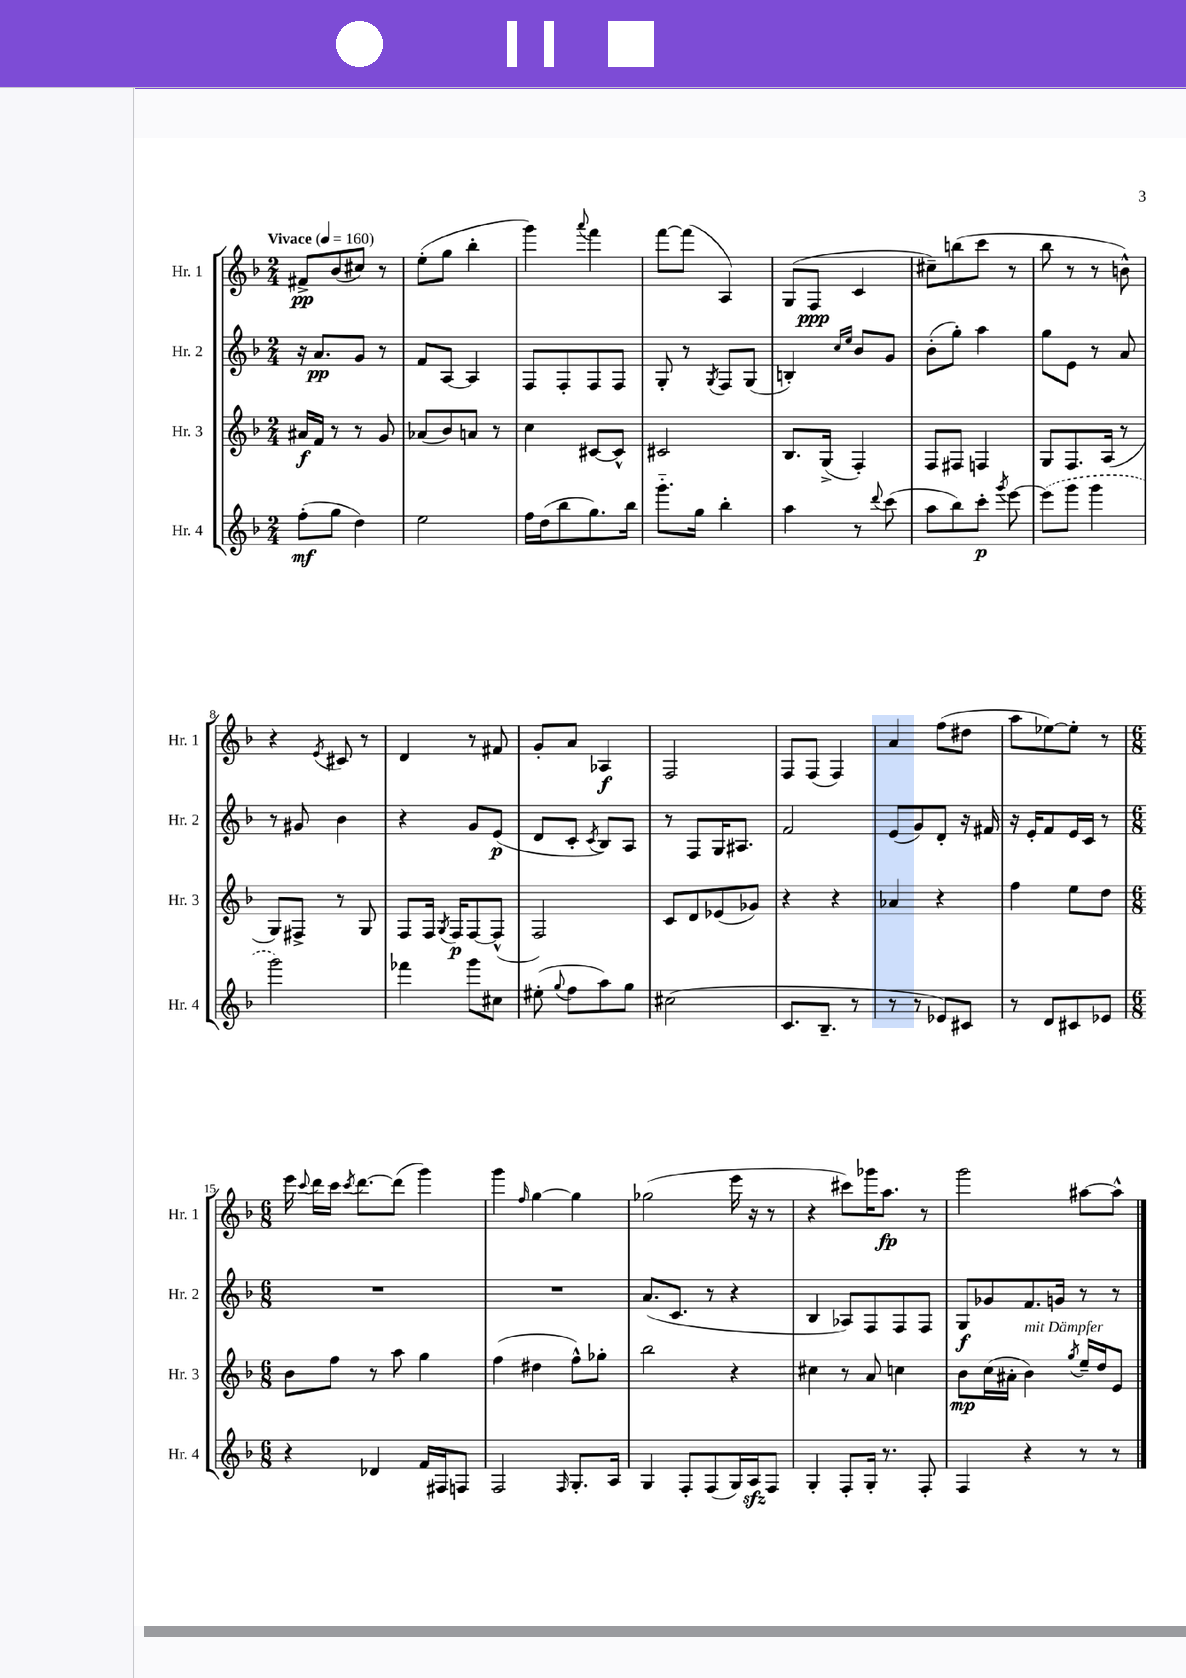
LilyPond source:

<<
\new StaffGroup <<
\new Staff = "s0" \with { instrumentName = "Hr. 1" shortInstrumentName = "Hr. 1" } {
    \clef treble \key f \major \numericTimeSignature \time 2/4 \tempo "Vivace" 4 = 160
    \autoBeamOff fis'8[->\pp bes'8( cis''8]) r8 |
    e''8[-.( g''8] bes''4-. |
    g'''4) \appoggiatura { a'''8 } f'''4 |
    f'''8[~ f'''8]( a4) |
    g8[( f8]\ppp c'4 |
    cis''8[--) b''8( c'''8] r8 |
    bes''8 r8 r8 b'8-^) |
    r4 \acciaccatura { e'8 } cis'8 r8 |
    d'4 r8 fis'8 |
    g'8[-. a'8] aes4\f |
    f2 |
    f8[ f8]( f4) |
    a'4 f''8[( dis''8] |
    a''8[ ees''8~) ees''8]-. r8 |
    \numericTimeSignature \time 6/8 e'''16 \appoggiatura { c'''8 } d'''16[ c'''16] \acciaccatura { c'''8 } d'''8.[~ d'''8]( g'''4) |
    g'''4 \grace { f''16 } g''4~ g''4 |
    ges''2( e'''16 r16 r8 |
    r4 cis'''8[) ges'''16 a''8.]\fp r8 |
    g'''2 ais''8[~ ais''8]-^ \bar "|." |
}
\new Staff = "s1" \with { instrumentName = "Hr. 2" shortInstrumentName = "Hr. 2" } {
    \clef treble \key f \major \numericTimeSignature \time 2/4
    \autoBeamOff r16 a'8.[\pp g'8] r8 |
    f'8[ a8]~ a4 |
    f8[ f8-. f8 f8] |
    g8-. r8 \acciaccatura { g8 } f8[ g8]( |
    b4-.) \grace { c''16[ e''16] } bes'8[ g'8] |
    bes'8[-.( g''8]-.) a''4 |
    g''8[ e'8] r8 a'8 |
    r8 gis'8 bes'4 |
    r4 g'8[ e'8]\p( |
    d'8[ c'8]-. \acciaccatura { c'8 } bes8[) a8] |
    r8 f8[ g16 ais8.] |
    f'2 |
    e'8[( g'8) d'8]-. r16 fis'16 |
    r16 e'16[-. f'8 e'16 c'16] r8 |
    \numericTimeSignature \time 6/8 R2. |
    R2. |
    a'8.[( c'8.] r8 r4 |
    bes4 aes8[) f8 f8 f8] |
    g8[\f ges'8 f'8. g'16] r8 r8 \bar "|." |
}
\new Staff = "s2" \with { instrumentName = "Hr. 3" shortInstrumentName = "Hr. 3" } {
    \clef treble \key f \major \numericTimeSignature \time 2/4
    \autoBeamOff ais'16[\f f'16] r8 r8 g'8 |
    aes'8[( bes'8) a'8] r8 |
    c''4 cis'8[~ cis'8]-^ |
    cis'2 |
    bes8.[ g16]->( f4-.) |
    f8[ fis8] f4 |
    g8[ f8. a16]( r8 |
    g8[) fis8]-> r8 g8 |
    f8[ f16] \acciaccatura { g8 } f16[\p f8~ f8]-^( |
    f2) |
    c'8[ d'8 ees'8( ges'8]) |
    r4 r4 |
    aes'4 r4 |
    f''4 e''8[ d''8] |
    \numericTimeSignature \time 6/8 bes'8[ f''8] r8 a''8 g''4 |
    f''4( dis''4 f''8[-^) ges''8]-. |
    bes''2 r4 |
    cis''4 r8 a'8 c''4 |
    bes'8[\mp c''16( ais'16]-. bes'4^\markup { \italic "mit Dämpfer" }) \acciaccatura { g''8 } e''16[-- d''16 e'8] \bar "|." |
}
\new Staff = "s3" \with { instrumentName = "Hr. 4" shortInstrumentName = "Hr. 4" } {
    \clef treble \key f \major \numericTimeSignature \time 2/4
    \autoBeamOff f''8[-.\mf( g''8] d''4) |
    e''2 |
    f''16[ d''16( bes''8 g''8.) bes''16] |
    g'''8.[-_ g''16] bes''4-. |
    a''4 r8 \appoggiatura { d'''8 } c'''8( |
    a''8[ bes''8) c'''8]-.\p \acciaccatura { g'''8 } e'''8~ |
    \once \slurDashed e'''8[( g'''8] g'''4 |
    g'''2) |
    fes'''4 g'''8[ cis''8] |
    eis''8-.( \appoggiatura { g''8 } f''8[ a''8) g''8] |
    cis''2( |
    c'8.[ bes8.]-- r8 |
    r8 r8 ees'8[) cis'8] |
    r8 d'8[ cis'8 ees'8] |
    \numericTimeSignature \time 6/8 r4 des'4 f'16[ fis16 f8] |
    f2 \grace { f16 } g8.[-. a16] |
    g4 f8[-. f8( g16) a16\sfz f8] |
    g4-. f8[-. g16]-. r8. f8-. |
    f4 r4 r8 r8 \bar "|." |
}
>>
>>
